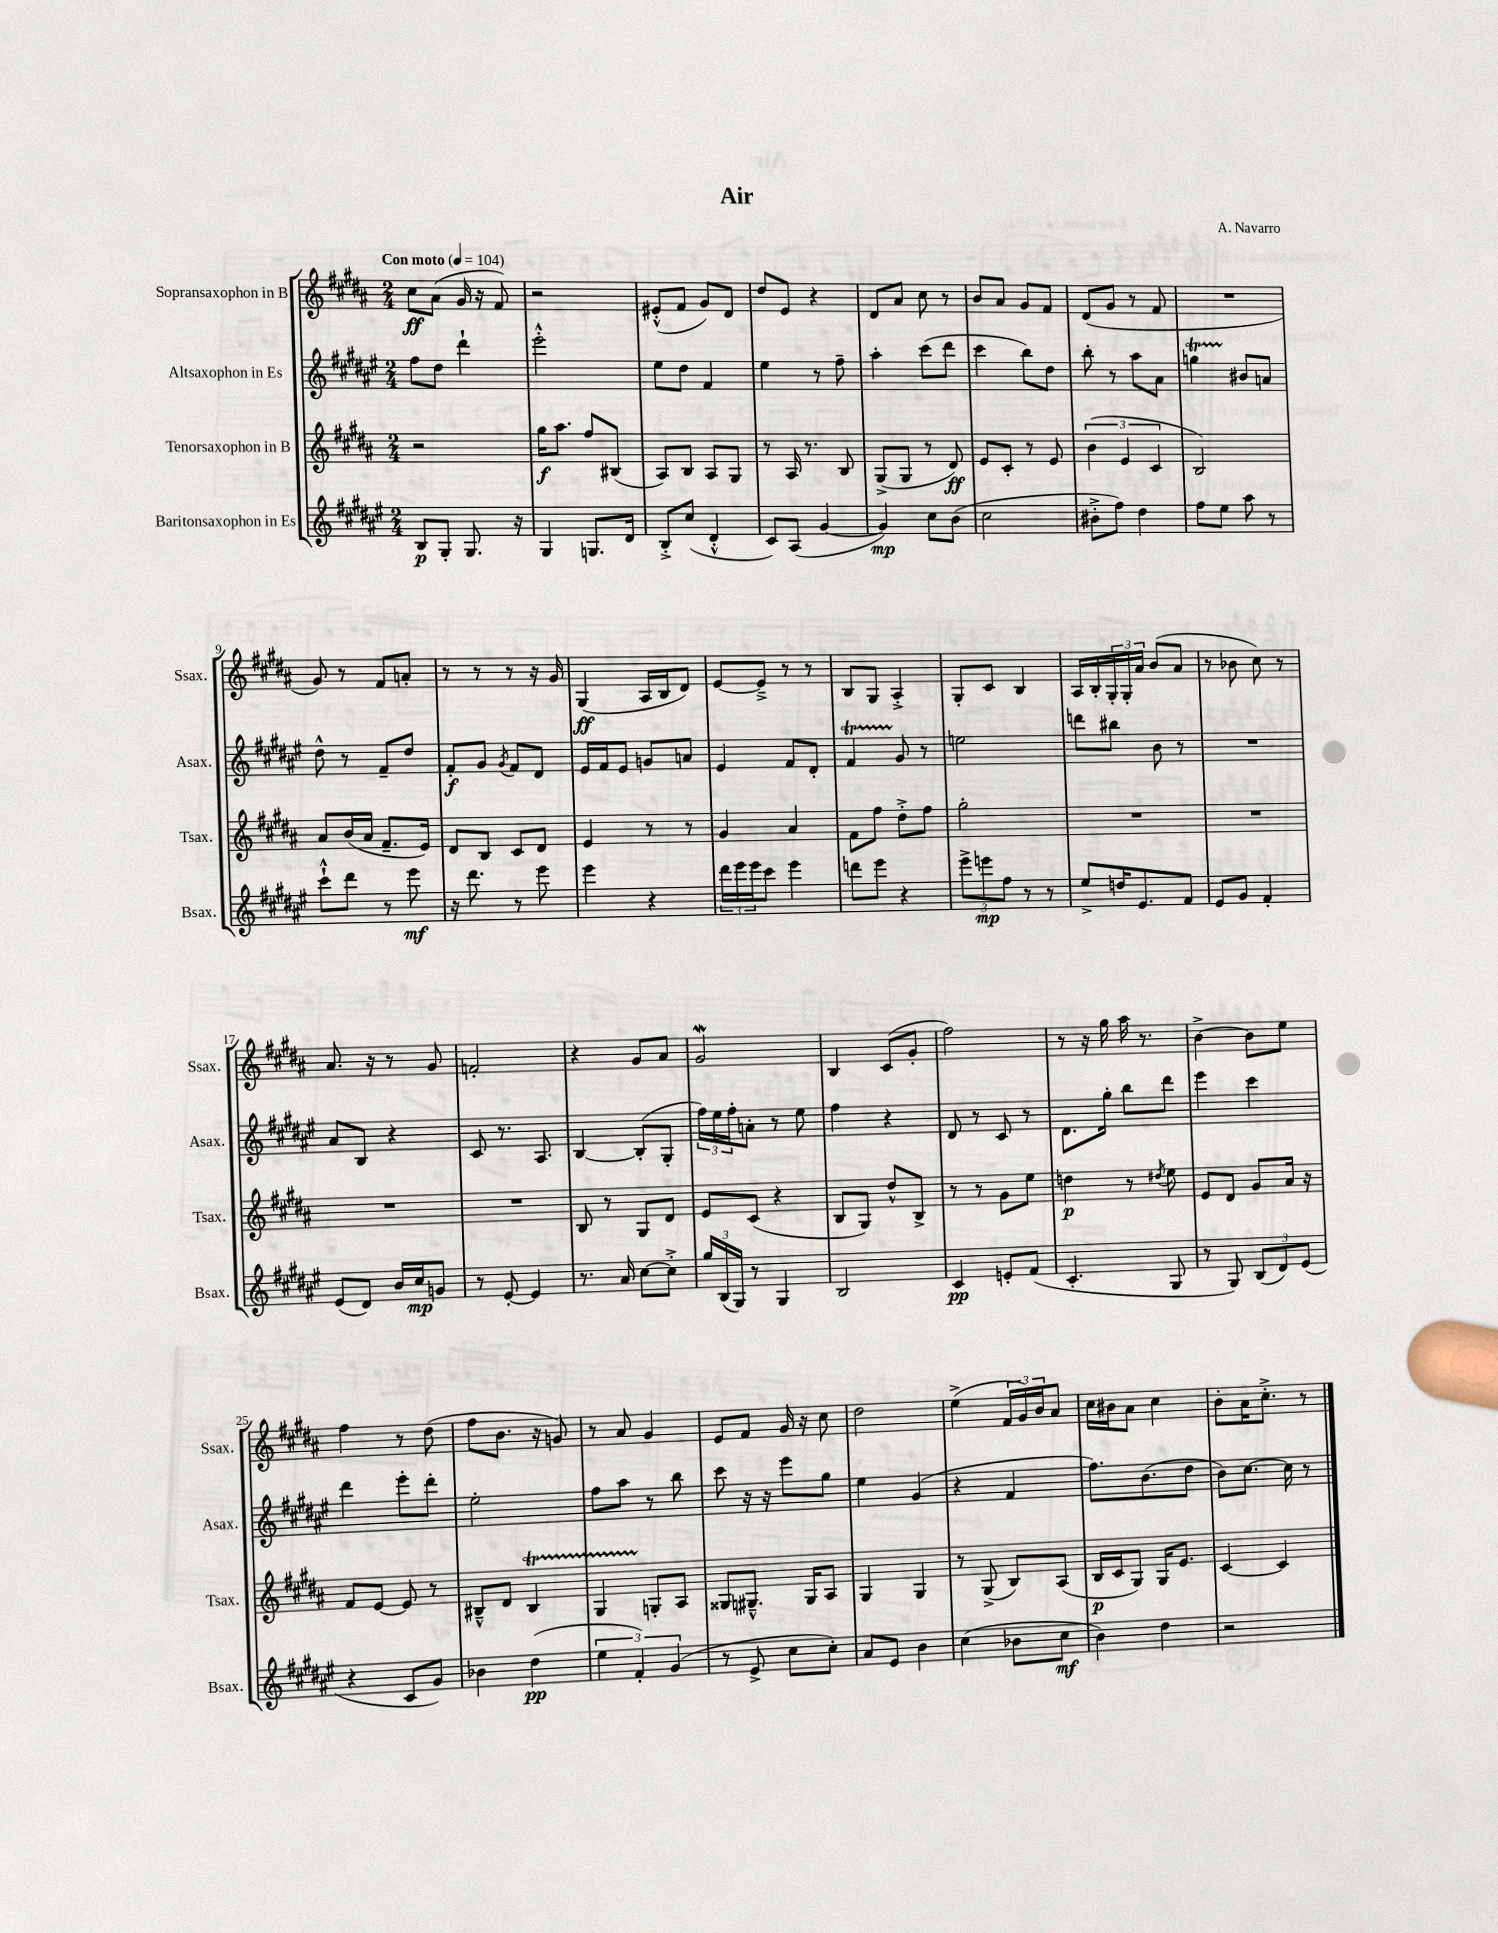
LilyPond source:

\header { title = "Air" composer = "A. Navarro" }
<<
\new StaffGroup <<
\new Staff = "s0" \with { instrumentName = "Sopransaxophon in B" shortInstrumentName = "Ssax." } {
    \clef treble \key b \major \numericTimeSignature \time 2/4 \tempo "Con moto" 4 = 104
    cis''8\ff ais'8( gis'16 r16 fis'8) |
    r2 |
    eis'8-.-^( fis'8 gis'8) dis'8 |
    dis''8 e'8 r4 |
    dis'8 ais'8 cis''8 r8 |
    b'8 ais'8 gis'8 fis'8 |
    dis'8( gis'8 r8 fis'8 |
    R2 |
    gis'8) r8 fis'8 a'8-. |
    r8 r8 r8 r16 gis'16 |
    gis4\ff( ais16 b16 dis'8) |
    e'8~ e'8---> r8 r8 |
    b8 gis8 ais4-.-> |
    gis8-. cis'8 b4 |
    ais16 b16-. \tuplet 3/2 { gis16-. gis16-. ais'16 } b'8( ais'8 |
    r8 bes'8 cis''8) r8 |
    ais'8. r16 r8 gis'8 |
    f'2-. |
    r4 gis'8 ais'8 |
    gis'2\mordent |
    b4 cis'8( gis'8-. |
    fis''2) |
    r8 r16 gis''16 ais''16 r8. |
    b'4~-> b'8 e''8 |
    fis''4 r8 dis''8( |
    fis''8 b'8. r16 g'8) |
    r8 ais'8 gis'4 |
    e'8 fis'8 gis'16 r16 cis''8 |
    dis''2 |
    e''4->( \tuplet 3/2 { fis'16 gis'16) b'16 } ais'8 |
    cis''16 bis'16 ais'8 cis''4 |
    b'8-. ais'16 cis''8.-.-> r8 \bar "|." |
}
\new Staff = "s1" \with { instrumentName = "Altsaxophon in Es" shortInstrumentName = "Asax." } {
    \clef treble \key fis \major \numericTimeSignature \time 2/4
    fis''8 dis''8 dis'''4-! |
    eis'''2-.-^ |
    eis''8 dis''8 fis'4 |
    eis''4 r8 fis''8-- |
    ais''4-. cis'''8( dis'''8 |
    cis'''4 b''8) dis''8 |
    b''8-. r8 ais''8 ais'8 |
    g''4\startTrillSpan bis'8\stopTrillSpan a'8 |
    dis''8-^ r8 fis'8-- dis''8 |
    fis'8-.\f gis'8 \acciaccatura { gis'8 } fis'8 dis'8 |
    eis'16 fis'16 eis'8 g'8 a'8 |
    eis'4 fis'8 dis'8-. |
    fis'4\startTrillSpan gis'8\stopTrillSpan r8 |
    e''2 |
    d'''8 bis''8 b'8 r8 |
    R2 |
    ais'8 b8 r4 |
    cis'8 r8. ais8. |
    b4~ b8-.( gis8-. |
    \tuplet 3/2 { fis''16) eis''16 fis''16-. } a'8-. r8 eis''8 |
    fis''4 r4 |
    dis'8 r8 cis'8 r8 |
    dis'8. gis''16-. b''8 dis'''8 |
    eis'''4 cis'''4 |
    dis'''4 eis'''8-. dis'''8-. |
    eis''2-. |
    fis''8 ais''8 r8 b''8 |
    cis'''8 r16 r16 eis'''8 gis''8 |
    eis''4 gis'4( |
    r4 fis'4 |
    fis''8.) b'8.( dis''8 |
    b'8) cis''8.~ cis''16 r8 \bar "|." |
}
\new Staff = "s2" \with { instrumentName = "Tenorsaxophon in B" shortInstrumentName = "Tsax." } {
    \clef treble \key b \major \numericTimeSignature \time 2/4
    r2 |
    gis''16\f ais''8. fis''8 bis8( |
    ais8) b8 ais8 gis8 |
    r8 ais16 r8. b8 |
    gis8->( gis8 r8 dis'8\ff) |
    e'8 cis'8-. r8 e'8 |
    \tuplet 3/2 { b'4( e'4 cis'4 } |
    b2) |
    ais'8 b'16( ais'16 fis'8.-- e'16) |
    dis'8 b8 cis'8 dis'8 |
    e'4 r8 r8 |
    gis'4 ais'4 |
    fis'8 fis''8 dis''8-.-> fis''8 |
    gis''2-. |
    R2 |
    R2 |
    R2 |
    R2 |
    b8 r8 gis8 dis'8 |
    e'8 cis'8( r4 |
    b8 gis8) dis''8-^ b8-> |
    r8 r8 gis'8 e''8 |
    d''4\p r8 \acciaccatura { dis''8 } e''8 |
    e'8 dis'8 gis'8 ais'16 r16 |
    fis'8 e'8~ e'8 r8 |
    bis8---^ dis'8 bis4\startTrillSpan |
    gis4 g8-.\stopTrillSpan ais8 |
    gisis8 gis8.---^ gis16 ais8 |
    gis4 gis4 |
    r8 gis8->( b8) ais8( |
    b16\p cis'16 gis8) gis16 e'8. |
    cis'4~ cis'4 \bar "|." |
}
\new Staff = "s3" \with { instrumentName = "Baritonsaxophon in Es" shortInstrumentName = "Bsax." } {
    \clef treble \key fis \major \numericTimeSignature \time 2/4
    b8\p gis8-. gis8. r16 |
    gis4 g8. dis'16 |
    b8-.-> cis''8( dis'4-.-^ |
    cis'8) ais8( gis'4~ |
    gis'4\mp) cis''8 b'8( |
    cis''2 |
    bis'8-.-> fis''8) dis''4 |
    fis''8 eis''8 ais''8 r8 |
    cis'''8-!-^ dis'''8 r8 eis'''8\mf |
    r16 dis'''8. r8 eis'''8 |
    eis'''4 r4 |
    \tuplet 3/2 { dis'''16 eis'''16 eis'''16 } cis'''8 eis'''4 |
    d'''8 eis'''8 r4 |
    \tuplet 3/2 { eis'''8-> e'''8\mp fis''8 } r8 r8 |
    eis''8-> d''16 eis'8. fis'8 |
    eis'8 gis'8 fis'4-. |
    eis'8( dis'8) b'16 cis''16\mp g'8 |
    r8 eis'8~-. eis'4 |
    r8. ais'16 cis''8~ cis''8-.-> |
    \tuplet 3/2 { gis''16 b16( gis16) } r8 gis4 |
    b2 |
    cis'4\pp e'8-. fis'8( |
    cis'4.-. gis8 |
    r8 gis8) \tuplet 3/2 { b8( dis'8) eis'8( } |
    r4 cis'8 gis'8) |
    bes'4 dis''4\pp( |
    \tuplet 3/2 { eis''4 fis'4-.) gis'4( } |
    r8 eis'8-> cis''8 cis''8-.) |
    ais'8 eis'8 b'4 |
    cis''4( bes'8 cis''8\mf |
    b'4) dis''4 |
    r2 \bar "|." |
}
>>
>>
